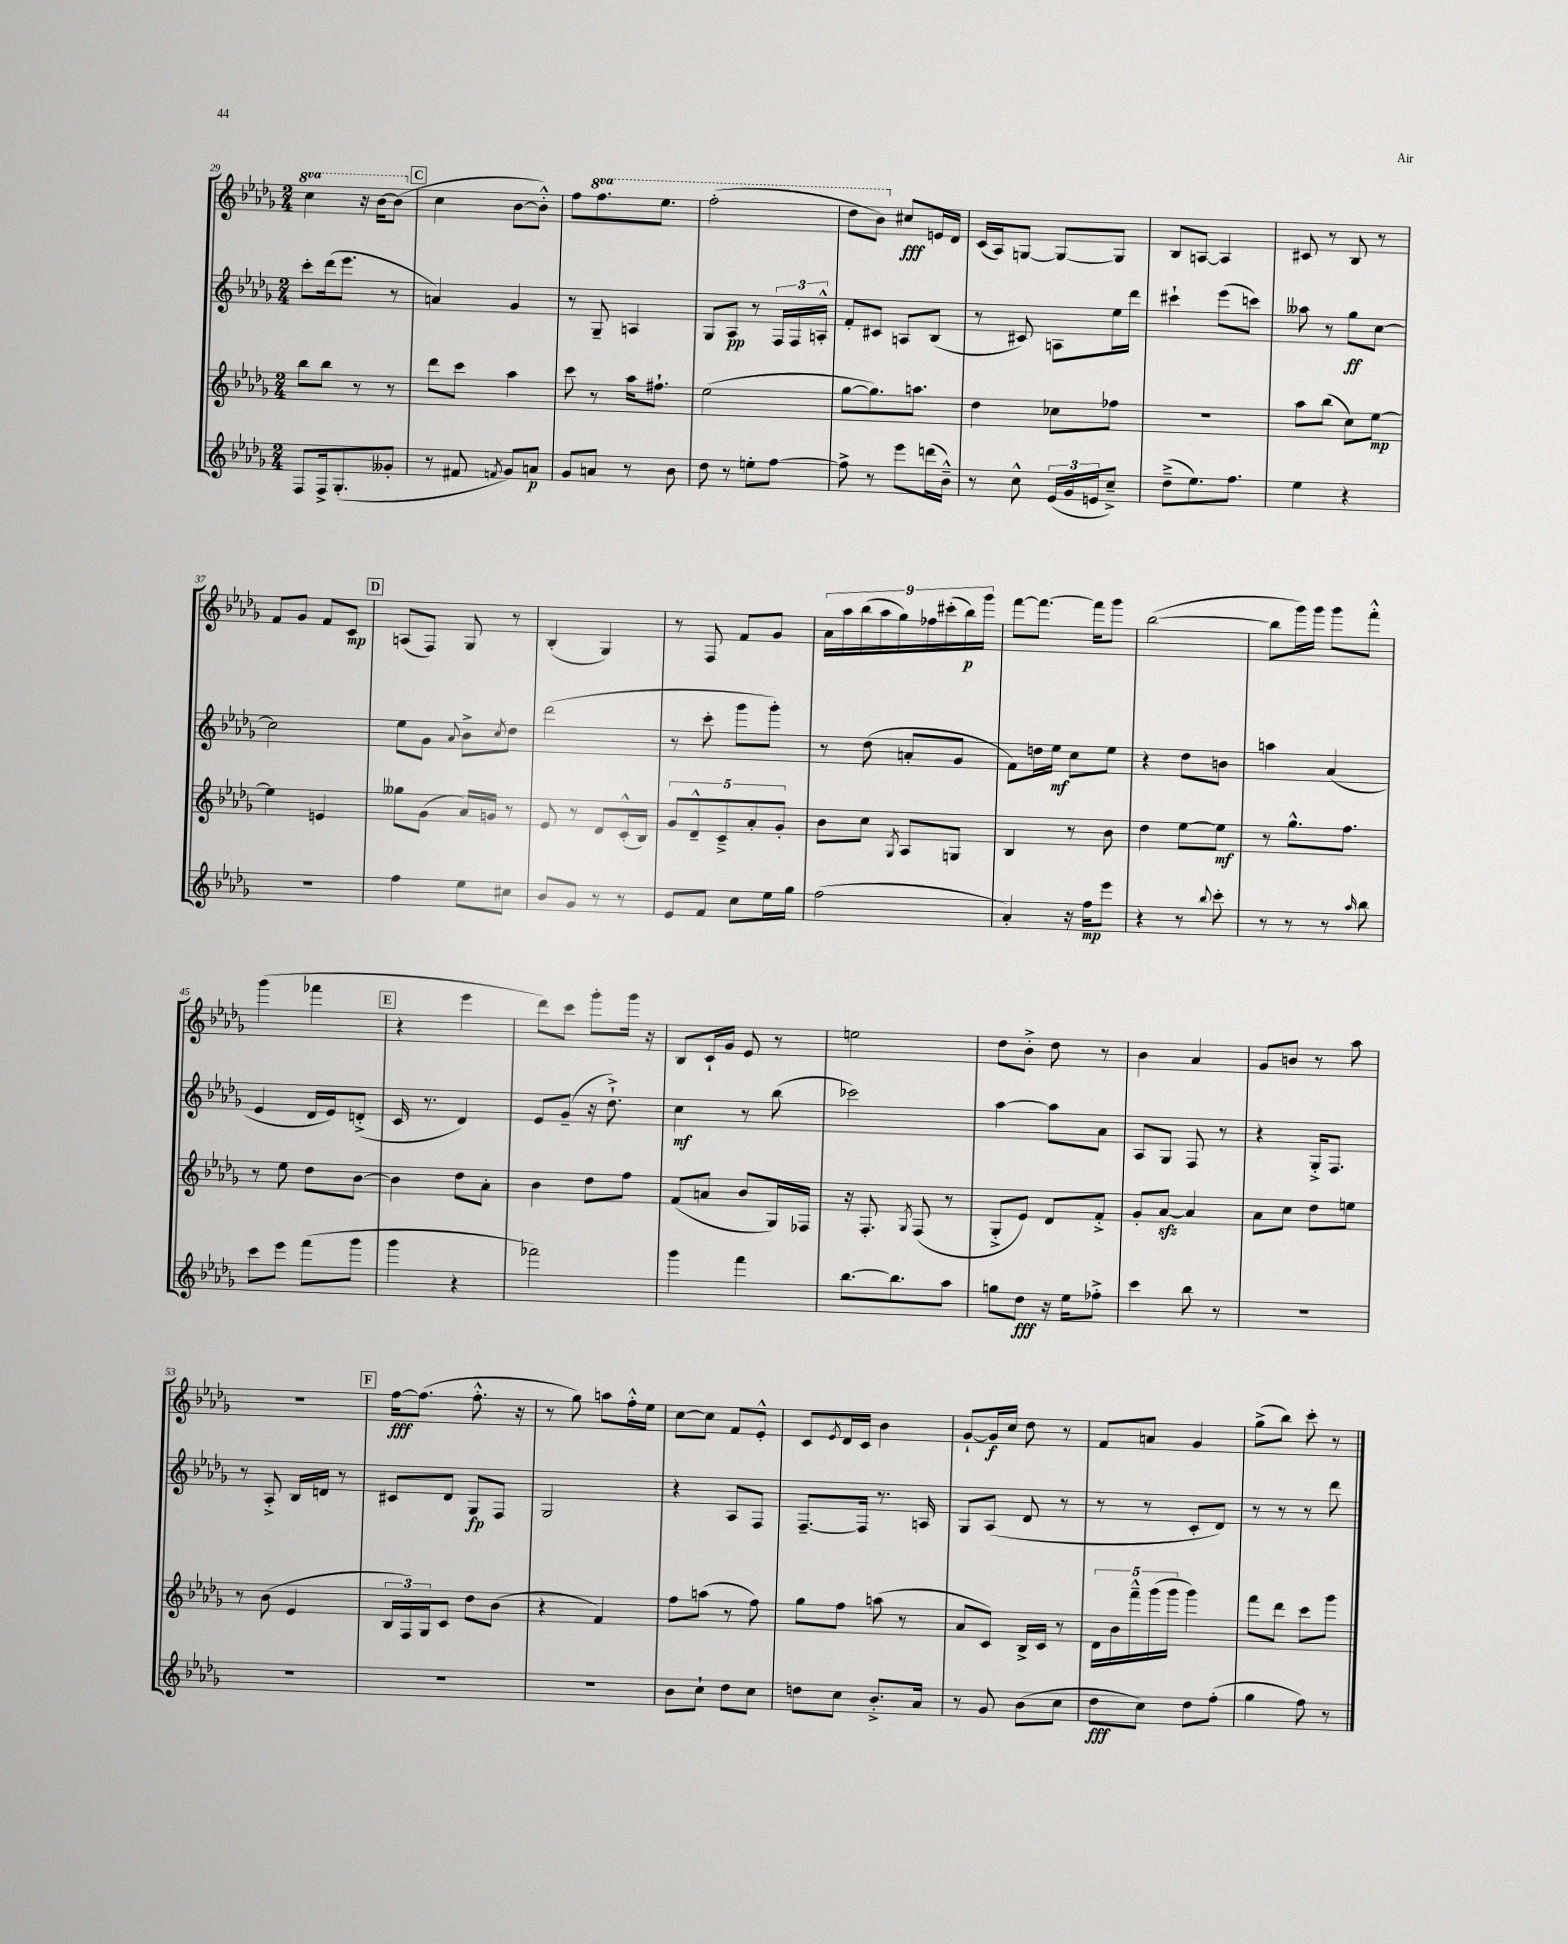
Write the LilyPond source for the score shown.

<<
\new StaffGroup <<
\new Staff = "s0" {
    \clef treble \key des \major \numericTimeSignature \time 2/4 \set Staff.ottavationMarkups = #ottavation-simple-ordinals
    \ottava #1 c'''4 r16 bes''16~ bes''8( \ottava #0 |
    \mark \markup { \box "C" } c''4 bes'8~ bes'8-.-^) |
    f''8 \ottava #1 f'''8. ees'''8. |
    f'''2-.( |
    des'''8 bes''8) \ottava #0 cis''8\fff e'16 des'16 |
    c'16( aes16) g8~ g8~ g8 |
    bes8 a8~ a4 |
    cis'8 r8 bes8 r8 |
    f'8 ges'8 f'8 c'8\mp |
    \mark \markup { \box "D" } a8( f8) ges8 r8 |
    bes4-.( ges4) |
    r8 f8 f'8 ges'8 |
    \tuplet 9/8 { aes'16 aes''16 bes''16( aes''16 ges''16) fes''16 cis'''16-.( bes''16\p) ges'''16 } |
    f'''8~ f'''8.~ f'''16 ges'''8 |
    bes''2~( |
    bes''8 ges'''16) ges'''16 ges'''8 f'''8-.-^ |
    ges'''4( fes'''4 |
    \mark \markup { \box "E" } r4 ees'''4 |
    des'''8) c'''8 ges'''8-. ges'''16 r16 |
    bes8 c'16-! ges'16 ees'8 r8 |
    e''2 |
    des''8 bes'8-.-> des''8 r8 |
    bes'4 aes'4 |
    ges'8 b'8 r8 aes''8 |
    r2 |
    \mark \markup { \box "F" } f''16~\fff f''8.( f''8.-.-^ r16 |
    r8 ges''8) a''8 f''16-.-^ ees''16 |
    c''8~ c''8 f'8 ees'8-.-^ |
    c'8 \acciaccatura { ees'8 } des'16 c'16 bes'4 |
    ges'8~-! ges'16\f c''16 des''8 r8 |
    f'8 a'8 ges'4 |
    ges''8->( bes''8) c'''8-. r8 \bar "|." |
}
\new Staff = "s1" {
    \clef treble \key des \major \numericTimeSignature \time 2/4
    c'''8-. des'''16( ees'''8. r8 |
    \mark \markup { \box "C" } a'4) ges'4 |
    r8 ges8-- a4 |
    ges8 aes8\pp r8 \tuplet 3/2 { f16 f16 a16-.-^ } |
    f'8-. cis'8 a8 bes8( |
    r8 cis'8) a8 ees''16 des'''16 |
    cis'''4-! ees'''8( c'''8) |
    aeses''8 r8 ges''8\ff c''8~ |
    c''2 |
    \mark \markup { \box "D" } ees''8 ges'8 \appoggiatura { aes'8 } bes'8-> \acciaccatura { c''8 } des''8 |
    des'''2( |
    r8 c'''8-. ges'''8 ges'''8-.) |
    r8 des''8( a'8-. ges'8 |
    f'8) d''16 ees''16\mf c''8 ees''8 |
    r4 des''8 b'8 |
    a''4 aes'4( |
    ees'4 des'16 ees'16) d'8-.->( |
    \mark \markup { \box "E" } c'16 r8. des'4) |
    ees'8 ges'8--( r16 des''8.-!->) |
    c''4\mf r8 bes''8( |
    ces'''2) |
    aes''4~ aes''8 aes'8 |
    aes8 ges8 f8 r8 |
    r4 ges16-.-> f8. |
    r8 aes8-.-> bes16 d'16 r8 |
    \mark \markup { \box "F" } cis'8 des'8 ges8\fp f8 |
    ges2 |
    r4 aes8 f8 |
    f8.~-- f16 r8. a16 |
    ges8 aes8( des'8 r8 |
    r8 r8 c'8-. des'8) |
    r8 r8 r8 des'''8 \bar "|." |
}
\new Staff = "s2" {
    \clef treble \key des \major \numericTimeSignature \time 2/4
    bes''8 bes''8 r8 r8 |
    \mark \markup { \box "C" } des'''8 c'''8 aes''4 |
    c'''8 r8 aes''16 fis''8.-! |
    ees''2( |
    ges''8~ ges''8.) a''8. |
    des''4 ces''8 fes''8 |
    R2 |
    aes''8 bes''8( c''8) ees''8~\mp |
    ees''4 e'4 |
    \mark \markup { \box "D" } geses''8 ges'8( aes'16) g'16 r8 |
    ees'8 r8 des'8 c'16-.-^( bes16) |
    \tuplet 5/4 { ges'8 des'8---^ c'8---> aes'8-. ges'8-. } |
    bes'8 c''8 \acciaccatura { ges8 } aes8 g8 |
    bes4 r8 bes'8 |
    des''4 ees''8~ ees''8\mf |
    r8 ges''8.-^ f''8. |
    r8 ees''8 des''8 bes'8~ |
    \mark \markup { \box "E" } bes'4 des''8 aes'8-. |
    bes'4 des''8 f''8 |
    f'8( a'8 bes'8 ges16) fes16 |
    r16 f8.-. \acciaccatura { ges8 } f8( r8 |
    ges8-.-> ees'8) des'8 f'8-.-> |
    ges'8-. aes'8~\sfz aes'4 |
    aes'8 c''8 des''8 e''8 |
    r8 bes'8( ees'4 |
    \mark \markup { \box "F" } \tuplet 3/2 { bes16 f16) ges16 } c'8 des''8 bes'8( |
    r4 f'4) |
    f''8 a''8( r8 f''8) |
    ges''8 f''8 a''8( r8 |
    aes'8 c'8) bes16-> c'16 r8 |
    \tuplet 5/4 { des'16 bes'16 f'''16---^ ges'''16( ges'''16 } ges'''4) |
    f'''8 des'''8 c'''8 ges'''8 \bar "|." |
}
\new Staff = "s3" {
    \clef treble \key des \major \numericTimeSignature \time 2/4
    f8 f16-> ges8.-.( geses'8-. |
    \mark \markup { \box "C" } r8 fis'8 \acciaccatura { f'8 } ges'8) a'8\p |
    ges'8 a'8 r8 bes'8 |
    des''8 r8 e''8-. f''8~ |
    f''8-> r8 ees'''8 d'''16( bes'16---^) |
    r8 c''8-^ \tuplet 3/2 { ees'16( ges'16 e'16 } c''8--->) |
    des''8--->( ees''8.) f''8. |
    ees''4 r4 |
    R2 |
    \mark \markup { \box "D" } f''4 ees''8 cis''8 |
    bes'8 ges'8 r8 r8 |
    ees'8 f'8 c''8 ees''16 ges''16 |
    f''2( |
    aes'4-.) r16 f''16\mp ees'''8 |
    r4 r8 \appoggiatura { bes''8 } c'''8-. |
    r8 r8 r8 \grace { aes''16 } bes''8 |
    c'''8 ees'''8 f'''8( ges'''8 |
    \mark \markup { \box "E" } ges'''4 r4 |
    fes'''2) |
    ges'''4 f'''4 |
    bes''8.~ bes''8. aes''8 |
    g''8 des''8\fff r16 ees''16 fes''8-.-> |
    c'''4 bes''8 r8 |
    R2 |
    R2 |
    \mark \markup { \box "F" } R2 |
    R2 |
    bes'8 c''8-! des''8 c''8 |
    d''8 c''8 bes'8.-.-> aes'16 |
    r8 ges'8 bes'8( c''8 |
    des''8\fff c''8) des''8 f''8-.( |
    ges''4 f''8) r8 \bar "|." |
}
>>
>>
\layout { \context { \Score currentBarNumber = #29 } }
